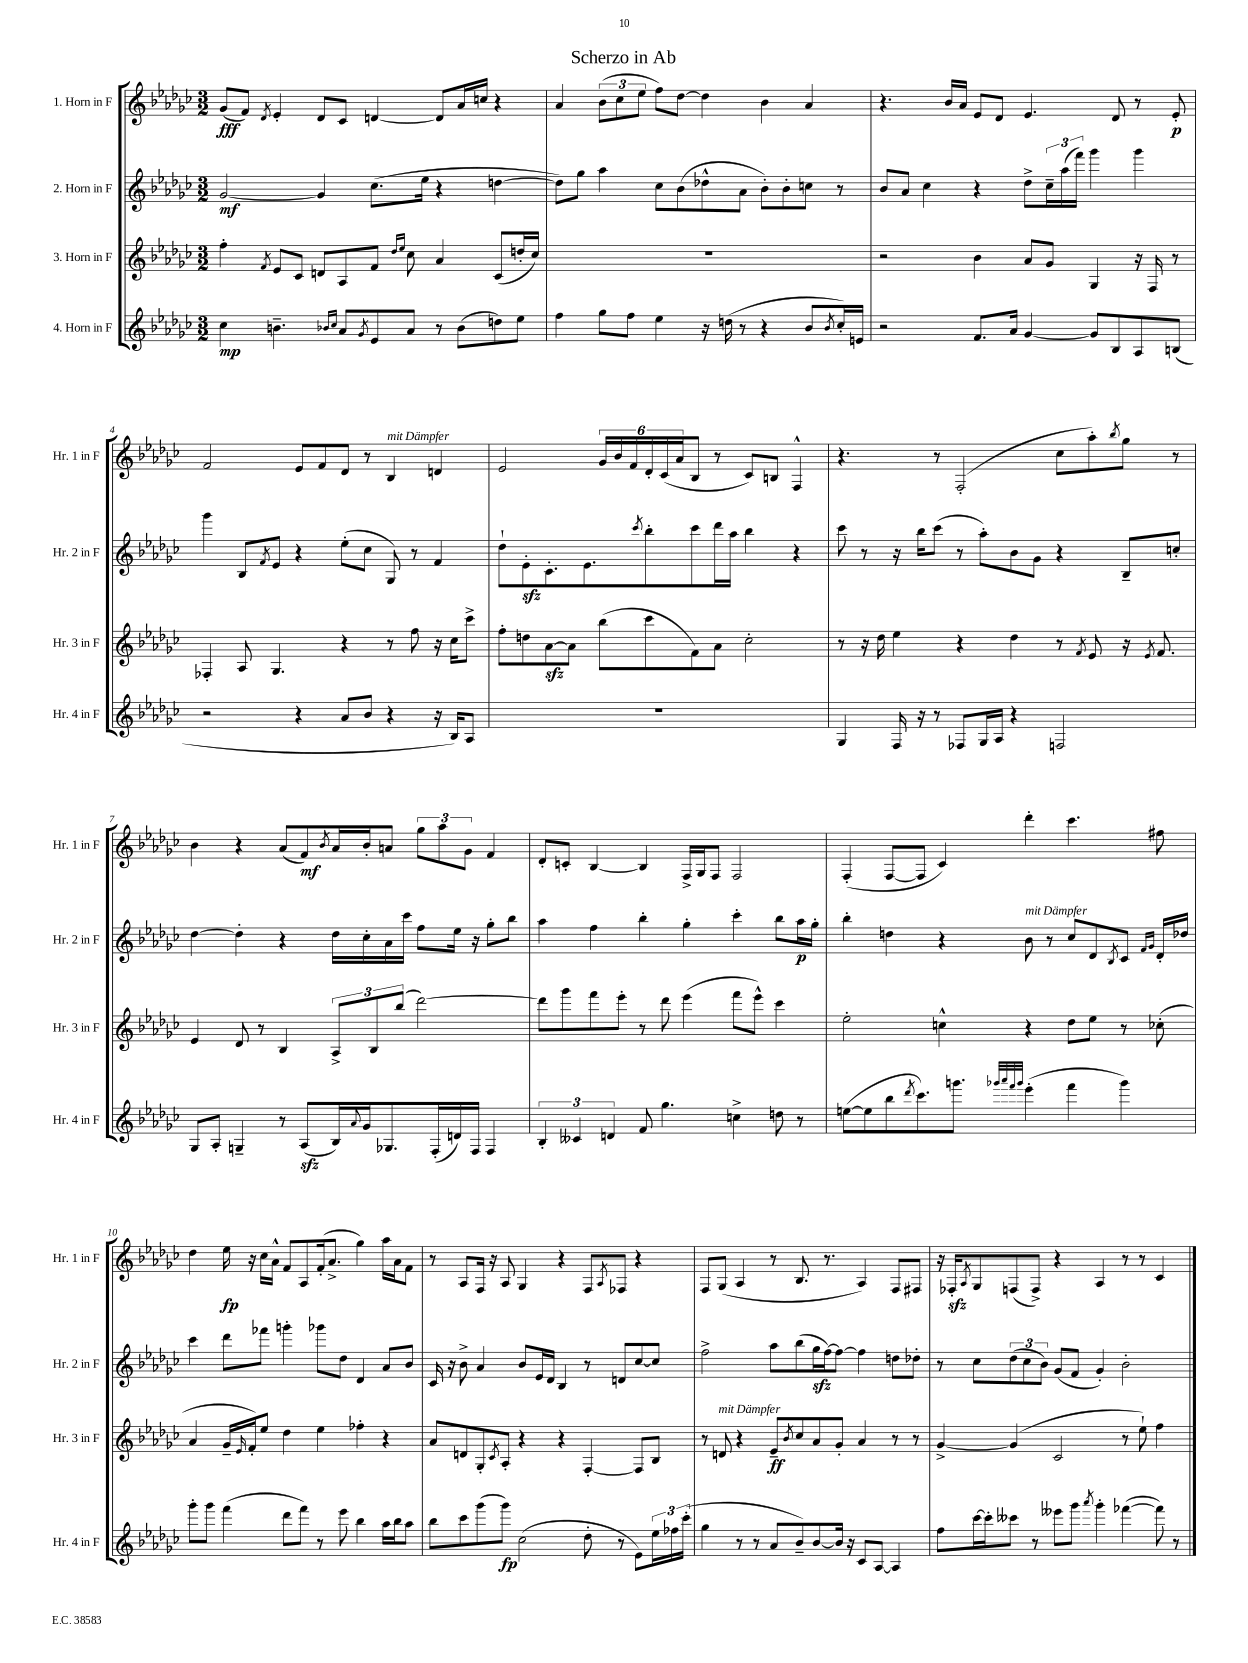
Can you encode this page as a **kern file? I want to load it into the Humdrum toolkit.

**kern	**kern	**kern	**kern
*staff4	*staff3	*staff2	*staff1
*clefG2	*clefG2	*clefG2	*clefG2
*k[b-e-a-d-g-c-]	*k[b-e-a-d-g-c-]	*k[b-e-a-d-g-c-]	*k[b-e-a-d-g-c-]
*M3/2	*M3/2	*M3/2	*M3/2
4cc-	4ff'	[2g-	(8g-
.	.	.	8f)
.	8qf	.	8qd-
4.b~	8e-	.	4e-'
.	8c-	.	.
.	8d	4g-]	8d-
16qqb-	.	.	.
16qqcc-	.	.	.
8a-	8A-	.	8c-
8qg-	.	.	.
8e-	8f	(8.cc-	[4d
.	16qqdd-	.	.
.	16qqee-	.	.
8a-	8cc-	.	.
.	.	16ee-	.
8r	4a-	4r	8d]
(8b-	.	.	16a-
.	.	.	16cc
8dd)	(8c-	[4dd	4r
8ee-	16dd'	.	.
.	16cc-)	.	.
=	=	=	=
4ff	1.r	8dd])	4a-
.	.	8gg-	.
8gg-	.	4aa-	(12b-
.	.	.	12cc-
8ff	.	.	.
.	.	.	12ee-
4ee-	.	8cc-	8ff)
.	.	(8b-	[8dd-
16r	.	8dd-^^	4dd-]
(16dd	.	.	.
8r	.	8a-	.
4r	.	8b-')	4b-
.	.	8b-'	.
8b-	.	8cc	4a-
8qb-	.	.	.
16cc-')	.	8r	.
16e	.	.	.
=	=	=	=
2r	2r	8b-	4.r
.	.	8a-	.
.	.	4cc-	.
.	.	.	16b-
.	.	.	16a-
8.f	4b-	4r	8e-
.	.	.	8d-
16a-	.	.	.
[4g-	8a-	8dd-^	4.e-
.	8g-	24cc-~	.
.	.	(24aa-	.
.	.	24fff)	.
8g-]	4G-	4ggg-	.
8B-	.	.	8d-
8A-	16r	4ggg-	8r
.	16F	.	.
(8B	8r	.	8e-'
=	=	=	=
2r	4F-'	4ggg-	2f
.	8A-	8B-	.
.	.	8qf	.
.	4.G-	8e-	.
4r	.	4r	8e-
.	.	.	8f
8a-	4r	(8ee-'	8d-
8b-	.	8cc-	8r
4r	8r	8G-)	4B-
.	8ff	8r	.
16r	16r	4f	4d
16B-)	16cc-	.	.
8A-	8ccc-^	.	.
=	=	=	=
1.r	8ff'	8dd-`	2e-
.	8dd	8e-'	.
.	[8a-	8.c-'	.
.	8a-]	.	.
.	.	8.e-	.
.	(8bb-	.	24g-
.	.	.	24b-
.	.	.	24f
.	.	8qccc-	.
.	8ccc-	8bb-'	24d-'
.	.	.	(24c-
.	.	.	24a-
.	8f)	8ccc-	8B-
.	8a-	16ddd-	8r
.	.	16aa-	.
.	2cc-'	4bb-	8c-)
.	.	.	8B
.	.	4r	4F^^
=	=	=	=
4G-	8r	8ccc-	4.r
.	16r	8r	.
.	16dd-	.	.
16F	4ee-	16r	.
16r	.	16bb-	.
8r	.	(8ccc-	8r
8F-	4r	8r	(2F'
16G-	.	8aa-')	.
16A-	.	.	.
4r	4dd-	8b-	.
.	.	8g-	.
2F	8r	4r	8cc-
.	8qf	.	.
.	8e-	.	8aa-')
.	.	.	8qbb-
.	16r	8B-~	8gg-
.	8qe-	.	.
.	8.f	.	.
.	.	8cc'	8r
=	=	=	=
8G-	4e-	[4dd-	4b-
8A-'	.	.	.
4G~	8d-	4dd-']	4r
.	8r	.	.
8r	4B-	4r	(8a-
(8A-	.	.	8f)
.	.	.	8qb-
16B-)	12A-^	16dd-	16a-
8qqa-	.	.	.
16g-	.	16cc-'	16b-'
.	12B-	.	.
8.G-	.	16a-	8a
.	(12bb-	.	.
.	.	16ccc-	.
.	[2ddd-)	8ff	12gg-
(16F'	.	.	.
.	.	.	12aa-
16d)	.	16ee-	.
.	.	.	12g-
16F	.	16r	.
4F	.	8gg-'	4f
.	.	8bb-	.
=	=	=	=
6B-'	8ddd-]	4aa-	8d-'
.	8ggg-	.	8c'
6c--	.	.	.
.	8fff	4ff	[4B-
6d	.	.	.
.	8eee-'	.	.
8f	8r	4bb-'	4B-]
4.gg-	8ddd-	.	.
.	(4eee-	4gg-'	16F^
.	.	.	16G-
.	.	.	8F
4cc^	8fff	4ccc-'	2F
.	8eee-^^)	.	.
8dd	4ccc-	8bb-	.
8r	.	16aa-	.
.	.	16gg-'	.
=	=	=	=
([8ee	2ee-'	4bb-'	(4F'
8ee]	.	.	.
8bb-	.	4dd	[8F
8qddd-	.	.	.
8.ccc-)	.	.	8F]
.	4cc^^	4r	4c-)
8.ggg	.	.	.
32qqggg-	.	.	.
32qqaaa-	.	.	.
32qqfff	.	.	.
32qqggg-	.	.	.
(4eee-'	4r	8b-	4ddd-'
.	.	8r	.
4fff	8dd-	8cc-	4.ccc-
.	8ee-	8d-	.
.	.	8qB-	.
4ggg-)	8r	8c-	.
.	.	16qqf	.
.	.	16qqg-	.
.	(8cc-'	16d-'	8ff#
.	.	16dd-	.
=	=	=	=
8ggg-'	4a-	4ccc-	4dd-
8ggg-	.	.	.
(4fff	16g-~	8ddd-	16ee-
.	16qqe-	.	.
.	16f')	.	16r
.	8ee-	8fff-	16cc-
.	.	.	16a-^^
8ddd-	4dd-	4ggg'	8f
8fff)	.	.	8A-
8r	4ee-	8ggg-	(16f'
.	.	.	8.a-^
8eee-	.	8dd-	.
4bb-	4ff-'	4d-	4gg-)
16aa-	4r	8a-	16aa-
16bb-	.	.	16a-
8aa-	.	8b-	8f
=	=	=	=
8bb-	8a-	16c-	8r
.	.	16r	.
8ccc-	8d	8b-^	8A-
(8ggg-	8G-'	4a-	16F
.	.	.	16r
.	8qc-	.	.
8ggg-)	8A-'	.	8A-
(2cc-	4r	8b-	4G-
.	.	16e-	.
.	.	16d-	.
.	4r	4B-	4r
8dd-'	[4F'	8r	8F
.	.	.	8qA-
8r	.	8d	8F-
8e-)	8F]	[8cc-	4r
24ee-	8B-	8cc-]	.
24ff-	.	.	.
(24ccc-'	.	.	.
=	=	=	=
4gg-	8r	2ff^	8F
.	8d	.	(8G-
8r	4r	.	4A-
8r	.	.	.
8a-	8e-~	8aa-	8r
.	8qb-	.	.
8b-~)	8cc-	(8bb-	8.B-
[8b-	8a-	16gg-	.
.	.	[16ff)	8.r
16b-]	8g-'	8ff_	.
16r	.	.	.
8c-	4a-	4ff]	4A-)
[8A-	.	.	.
4A-]	8r	8dd	8F
.	8r	8dd-'	8F#
=	=	=	=
8ff	[4g-^	8r	16r
.	.	.	16F-'
.	.	.	8qA-
[16ccc-	.	8cc-	8G-
16ccc-']	.	.	.
8ccc--	(4g-]	(12dd-	(8F
.	.	12cc-	.
8r	.	.	8F^)
.	.	12b-)	.
8eee--	2c-	(8g-	4r
8ggg-	.	8f	.
8qaaa-	.	.	.
4ggg-'	.	4g-')	4A-
([4fff-	8r	2b-'	8r
.	8ee-`)	.	8r
8fff-])	4ff	.	4c-
8r	.	.	.
==	==	==	==
*-	*-	*-	*-
